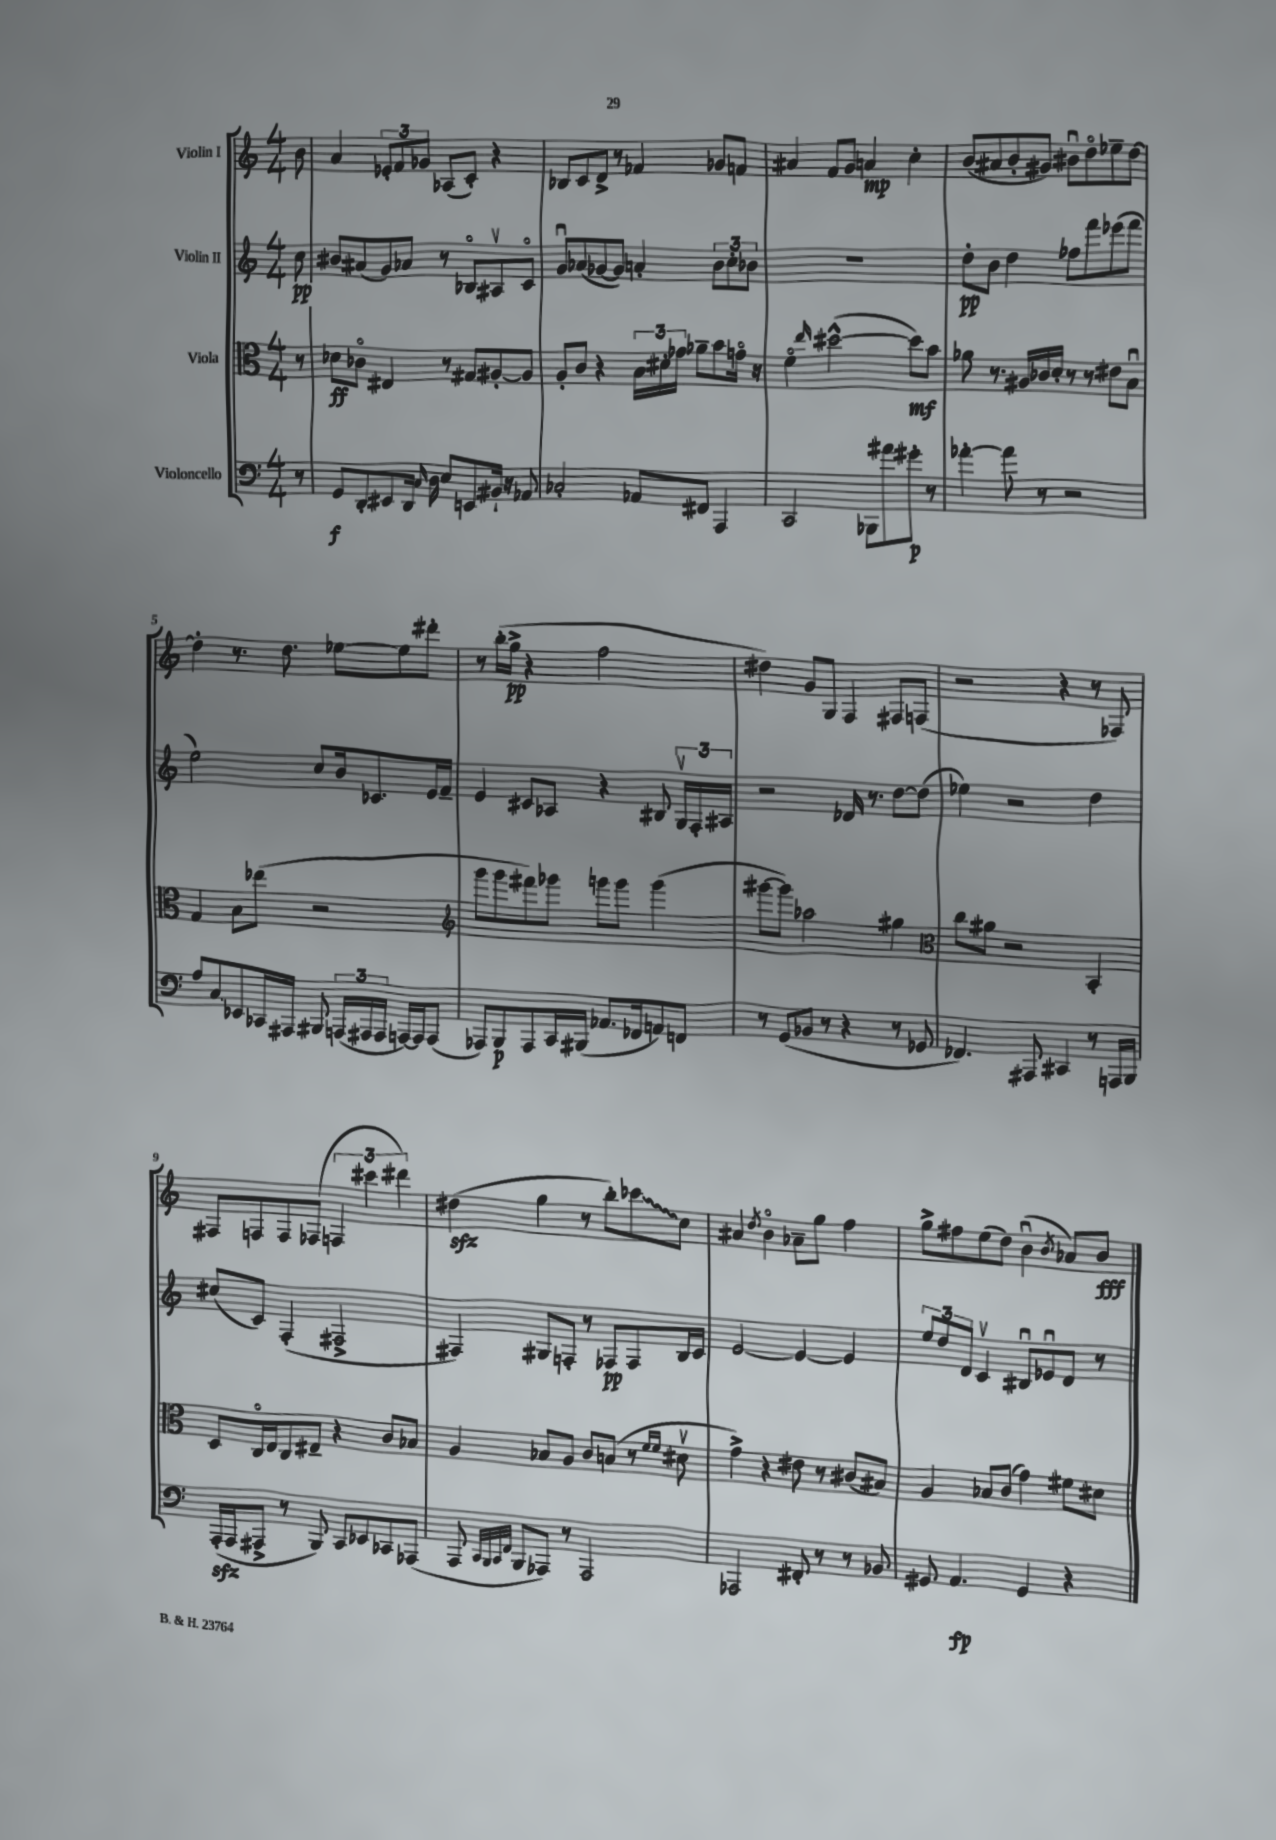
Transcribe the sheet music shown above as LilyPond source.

<<
\new StaffGroup <<
\new Staff = "s0" \with { instrumentName = "Violin I" } {
    \clef treble \key c \major \numericTimeSignature \time 4/4 \partial 8
    \autoBeamOff b'8 |
    a'4 \tuplet 3/2 { ees'8[-. f'8 ges'8] } aes8[( c'8]-.) r4 |
    bes8[ c'8 d'8]-> r8 fes'4 ges'8[ f'8] |
    ais'4 f'8[ g'8] a'4\mp c''4-. |
    b'8[( ais'8 b'8-. gis'8]) bis'8[\downbow d''8\flageolet ees''8-- d''8]~ |
    d''4-. r8. d''8. ees''8[~ ees''8 dis'''8]-. |
    r8 b''16[-.( g''16]->\pp r4 f''2 |
    dis''4) g'8[ g8] f4 fis8[ f8]( |
    r2 r4 r8 fes8) |
    fis8[ f8 f8 fes8]( \tuplet 3/2 { f4 cis'''4 dis'''4) } |
    dis''4\sfz( g''4 r8 b''8[-.) \once \override Glissando.style = #'zigzag ces'''8\glissando c''8] |
    ais'4 \acciaccatura { d''8 } b'4\flageolet aes'8[-- g''8] f''4 |
    g''8[-> fis''8 e''8( d''8]) b'4\downbow( \acciaccatura { b'8 } aes'8[) b'8]\fff \bar "|." |
}
\new Staff = "s1" \with { instrumentName = "Violin II" } {
    \clef treble \key c \major \numericTimeSignature \time 4/4 \partial 8
    \autoBeamOff c''8\pp |
    bis'8[ ais'8( g'8) aes'8] r8 bes8[\flageolet ais8\upbow c'8]\flageolet |
    g'8[\downbow aes'8( ges'8~ ges'8]) a'4-. \tuplet 3/2 { b'8[ c''8-. bes'8] } |
    R1 |
    d''8[-.\pp b'8] d''4 fes''8[ f'''8 ees'''8( f'''8] |
    e''2) c''8[ b'16 ces'8. e'16 f'16]-- |
    e'4 cis'8[ aes8] r4 bis8 \tuplet 3/2 { g16[\upbow f16-. ais16] } |
    r2 des'16 r8. d''8[~ d''8]( |
    ees''4) r2 d''4 |
    cis''8[( c'8]) f4-.( fis2-> |
    fis4) gis8[ f8]-. r8 fes8[\pp fes8 b16 c'16] |
    e'2~ e'4~ e'4 |
    \tuplet 3/2 { e''8[ d''8 d'8] } c'4\upbow bis8[\downbow ees'8\downbow d'8] r8 \bar "|." |
}
\new Staff = "s2" \with { instrumentName = "Viola" } {
    \clef alto \key c \major \numericTimeSignature \time 4/4 \partial 8
    \autoBeamOff r8 |
    des'8[\ff ces'8]\flageolet eis4 r8 gis8[ ais8~-. ais8] |
    a8[-. c'8] r4 \tuplet 3/2 { b16[ dis'16-. ges'16] } aes'8[-- b'8 g'16]\flageolet r16 |
    f'4\flageolet \grace { e''16 } dis''2~-^( dis''8[\mf) b'8] |
    aes'8 r8. ais16[ ces'16 d'16]-. r8 r8 eis'8[ b8]\downbow |
    g4 b8[ ees''8]( r2 |
    \clef treble g'''8[ g'''8 fis'''8) ges'''8] g'''8[ g'''8] g'''4( |
    gis'''8[~ gis'''8]) aes''2 gis''4 |
    \clef alto c''8[ ais'8] r2 b,4-. |
    d8[ c16\flageolet e16 c8 eis8]-- r4 c'8[ bes8] |
    a4 bes8[ a8] c'8[ b8]( r8 \grace { f'16[ f'16] } dis'8\upbow |
    g'4->) r4 eis'8 r8 cis'8[( bis8]) |
    a4 bes8[ c'8]( g'4) fis'8[ dis'8] \bar "|." |
}
\new Staff = "s3" \with { instrumentName = "Violoncello" } {
    \clef bass \key c \major \numericTimeSignature \time 4/4 \partial 8
    \autoBeamOff r8 |
    g,8[\f d,8-. eis,8 d,16] \grace { c16 } d16 e8[ e,8 bis,16]-! r16 aes,8 |
    ces2-. aes,8[ fis,8] a,,4 |
    c,2 bes,,8[ ais'8 gis'8]-.\p r8 |
    aes'4~-. aes'8 r8 r2 |
    a8[ c8\glissando ees,8 ces,16 ais,,16] bis,,8 \tuplet 3/2 { a,,16[( ais,,16 ais,,16] } a,,16[~) a,,16 a,,8]( |
    aes,,8[) b,,8\p aes,,8 c,16 bis,,16]( aes,8.[ fes,16 a,8) f,8] |
    r8 g,8[( bes,8] r8 r4 r8 ges,8 |
    fes,4.) ais,,8 cis,4 r8 a,,16[ b,,16] |
    a,,16[-.\sfz( a,,16 ais,,8]-> r8 b,,8) c,8[ ees,8 ces,8 aes,,8]( |
    a,,8 \grace { c,32[ b,,32 c,32 f,32] } b,,8[ aes,,8]) r8 aes,,2 |
    aes,,2 fis,8-. r8 r8 bes,8 |
    gis,8 a,4.\fp gis,4 r4 \bar "|." |
}
>>
>>
